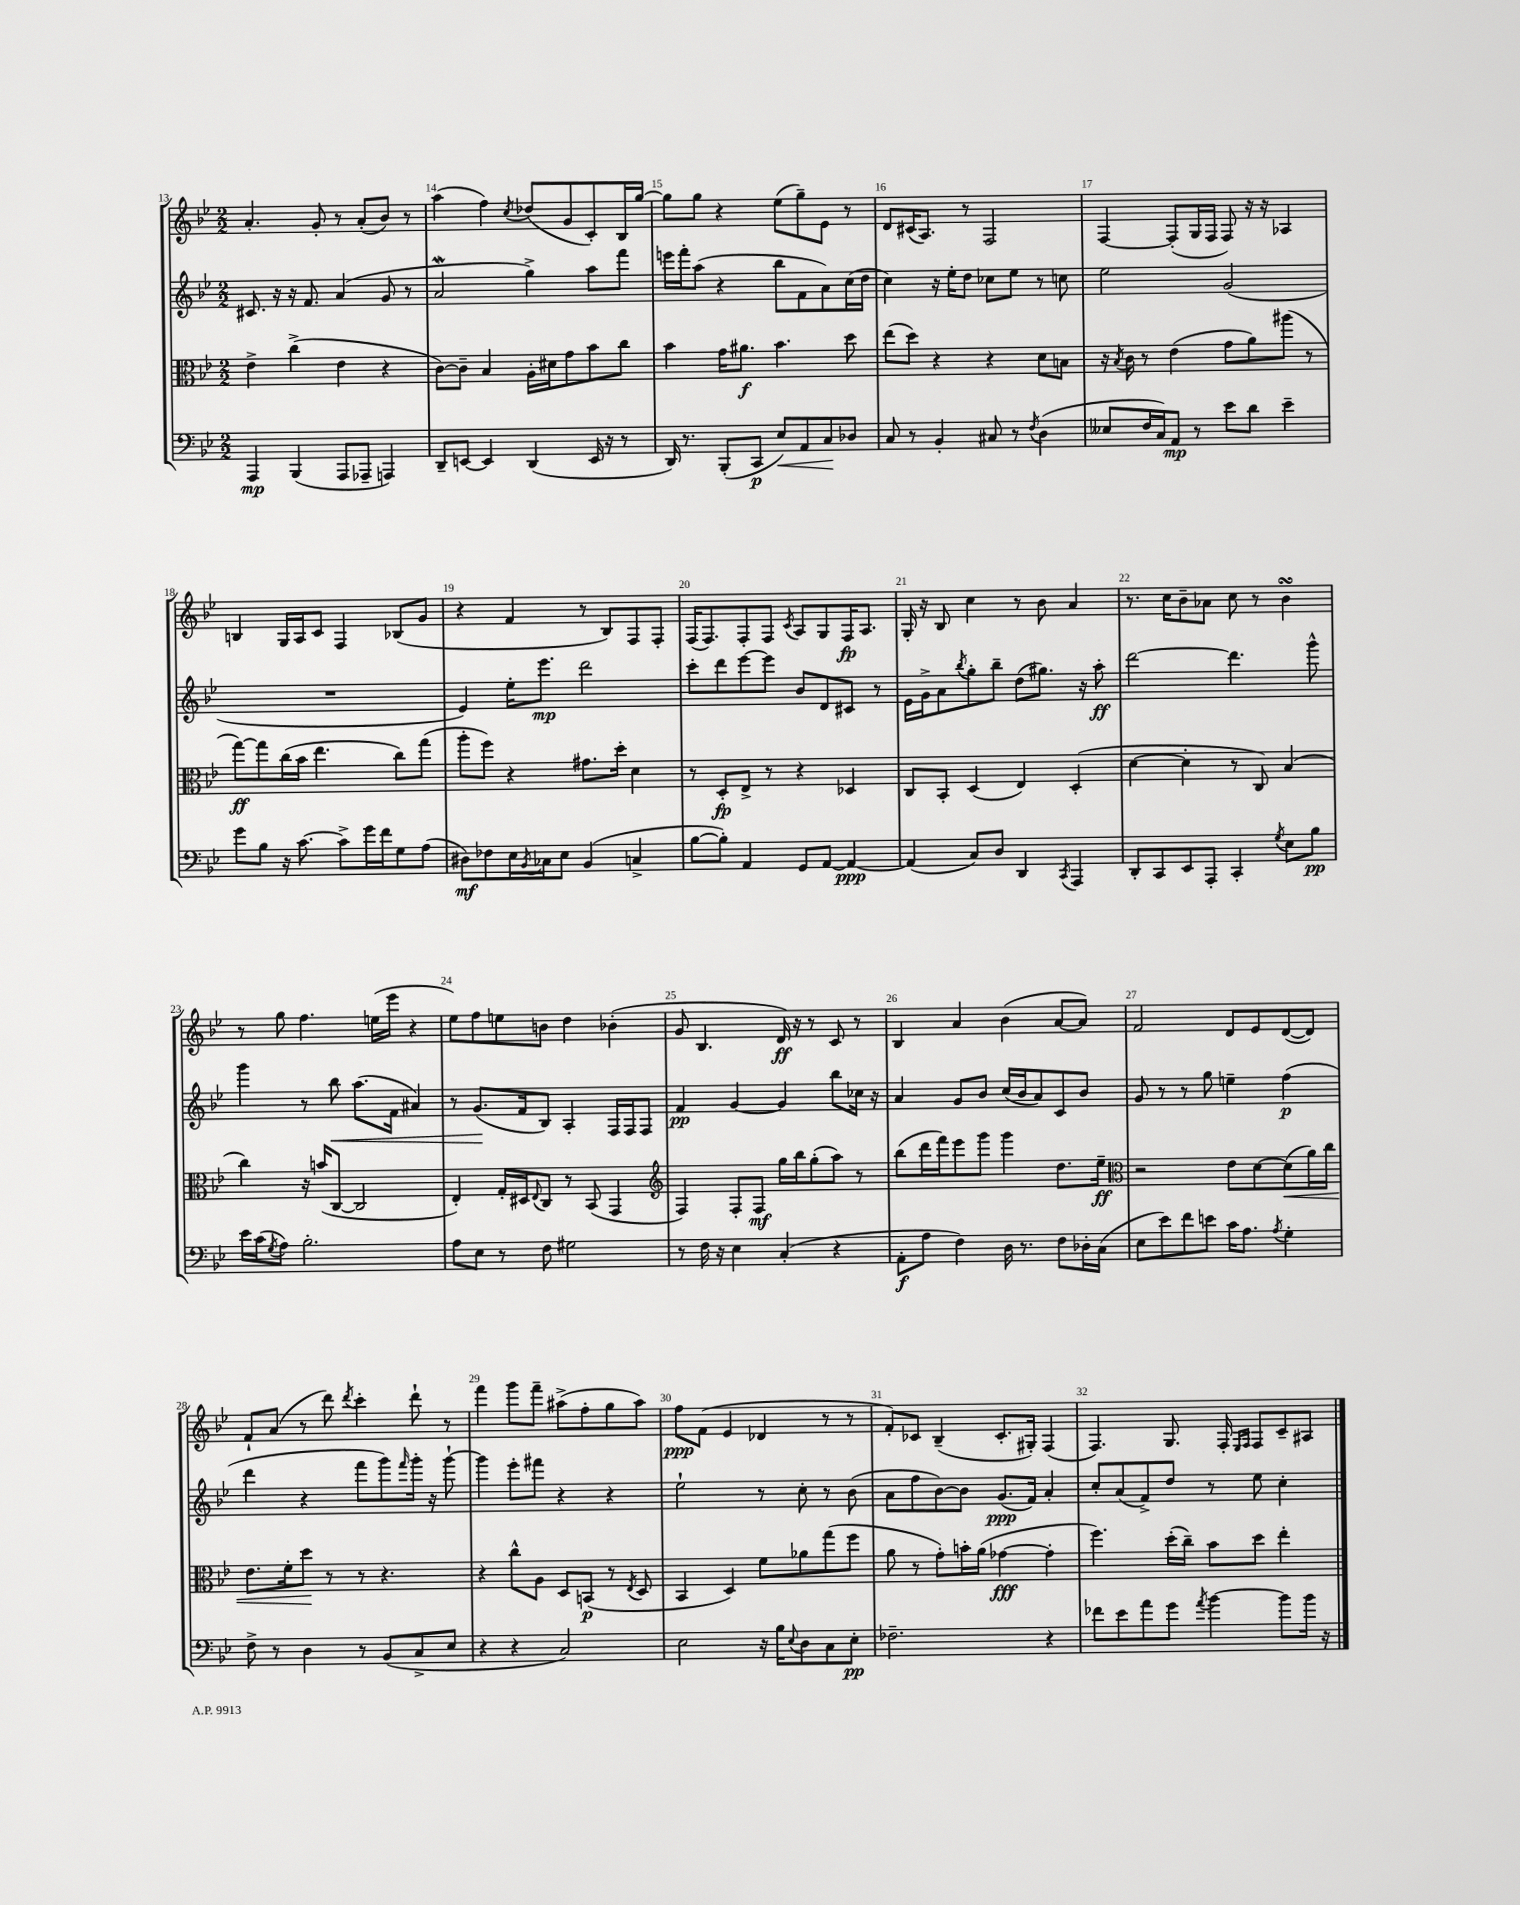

**kern	**kern	**kern	**kern
*staff4	*staff3	*staff2	*staff1
*clefF4	*clefC3	*clefG2	*clefG2
*k[b-e-]	*k[b-e-]	*k[b-e-]	*k[b-e-]
*M2/2	*M2/2	*M2/2	*M2/2
4AAA	4e-^	8.c#	4.a'
.	.	16r	.
(4BBB-	(4cc^	16r	.
.	.	8.f	.
.	.	.	8g'
8AAA	4e-	(4a	8r
8AAA-~	.	.	(8a'
4AAA)	4r	8g	8b-)
.	.	8r	8r
=	=	=	=
8DD~	[8c)	2a	(4aa
[8EE	8c~]	.	.
4EE]	4B-	.	4ff)
.	.	.	8qcc
(4DD	16A'	4gg^)	(8dd-
.	16d#	.	.
.	8g	.	8g
16EE	8b-	8aa	8c')
16r	.	.	.
8r	8cc	8fff	16B-
.	.	.	[16gg
=	=	=	=
16DD)	4b-	16eee	8gg]
8.r	.	16fff'	.
.	.	(8aa	8gg
(8BBB-'	16g	4r	4r
.	8.a#	.	.
8CC	.	.	.
8E-)	4.b-	8bb-	(8ee-
8AA	.	8f	8gg~)
8C	.	8a)	8e-
8D-	8dd	(16cc	8r
.	.	16dd	.
=	=	=	=
8C	(8ee-	4cc)	8d
8r	8dd)	.	(16c#
.	.	.	8.A)
4BB-'	4r	16r	.
.	.	16ee-'	.
.	.	8dd	8r
8C#	4r	8cc-	2F
8r	.	8ee-	.
8qF	.	.	.
(4D	8d	8r	.
.	8B	8cc	.
=	=	=	=
8E--	16r	2ee-	[4F
.	8qB-	.	.
.	16c	.	.
16F	8r	.	.
16C)	.	.	.
8AA	(4e-	.	(8F']
8r	.	.	16G
.	.	.	16F
8e-	8g	(2g	8F)
8d	8a)	.	16r
.	.	.	16r
4e-~	(8aa#	.	4A-
.	8r	.	.
=	=	=	=
8g	[8gg)	1r	4B
8B-	8gg]	.	.
16r	(16cc	.	16G
[8.c	16b-	.	16A
.	4.ee-	.	8c
8c^]	.	.	4F
16g	.	.	.
16f	.	.	.
8G	8cc)	.	(8B-
(8A	(8gg	.	8g
=	=	=	=
8D#)	8aa'	4e-)	4r
8F-	8ff)	.	.
16E-	4r	16ee-'	4f
8qBB-	.	.	.
16C-	.	8.eee-	.
8E-	.	.	.
(4BB-	8.g#	2ddd	8r
.	.	.	8B-)
.	16dd'	.	.
4C^	4d	.	8F
.	.	.	8F'
=	=	=	=
[8B-	8r	8ccc'	(16F
.	.	.	8.F)
8B-'])	8D'	8ddd	.
4AA	8E-^	[8eee-	8F'
.	8r	8eee-]	8F
.	.	.	8qc
8GG	4r	8b-	8A
[8AA	.	8d	8G
4AA_	4D-	8c#	16F
.	.	.	8.A
.	.	8r	.
=	=	=	=
(4AA]	8C	16e-	16G'
.	.	16g^	16r
.	8BB-'	8a	8B-
.	.	8qbb-	.
8C)	(4D	8gg'	4cc
8D	.	8bb-~	.
4DD	4E-)	(8dd	8r
.	.	8.gg#)	8b-
8qCC	.	.	.
4AAA	(4D'	.	4a
.	.	16r	.
.	.	8aa'	.
=	=	=	=
8DD'	[4d	[2ddd	8.r
8CC	.	.	.
.	.	.	16cc
8EE-	4d']	.	8b-~
8AAA'	.	.	8a-
4CC'	8r	4.ddd]	8cc
.	8C)	.	8r
8qG	.	.	.
8E-	(4B-	.	4b-
8B-	.	8ggg^^	.
=	=	=	=
16e-	4cc)	4ggg	8r
(16c	.	.	.
8qG	.	.	.
8A)	.	.	8gg
2.B-'	16r	8r	4.ff
.	(16b	.	.
.	[8C	8bb-	.
.	2C]	(8.aa	.
.	.	.	(16ee
.	.	16f	16eee-
.	.	4a#)	4r
=	=	=	=
8A	4E-')	8r	8ee-)
8E-	.	(8.g	8ff
8r	16G'	.	8ee
.	16D#	16f	.
.	8qqE-	.	.
8F	8C	8B-)	8b
2G#	8r	4A'	4dd
.	(8BB-	.	.
.	4GG	16F	(4b-'
.	.	16F	.
.	.	8F	.
=	=	=	=
*	*clefG2	*	*
8r	4F)	4f	8g
16F	.	.	4.B-
16r	.	.	.
4E-	8F'	[4g	.
.	8F	.	.
(4C'	16gg	4g]	16d)
.	16bb-	.	16r
.	(8gg'	.	8r
4r	8aa)	8bb-	8c
.	8r	16cc-	8r
.	.	16r	.
=	=	=	=
8AA'	(8bb-	4a	4B-
8A	16ddd	.	.
.	16fff)	.	.
4F)	8eee-	8g	4a
.	8ggg	8b-	.
16D	4ggg	(16cc	(4b-
8.r	.	16b-	.
.	.	8a)	.
8F	8.dd	8c	[8a
16D-'	.	8b-	8a])
(16C	16ee-~	.	.
=	=	=	=
*	*clefC3	*	*
8E-	2r	8g	2f
8e-)	.	8r	.
8f	.	8r	.
8e	.	8gg	.
16c	8e-	4ee~	8d
8.A	.	.	.
.	[8d	.	8e-
8qA	.	.	.
4G'	(8d]	(4ff	([8d
.	16a)	.	8d])
.	16cc	.	.
=	=	=	=
8F^	8.e-	4ddd	8f`
8r	.	.	(8a
.	16f'	.	.
4D	8dd	4r	8r
.	8r	.	8ddd)
.	.	.	8qddd
8r	8r	8fff	4ccc'
(8BB-	4.r	8ggg)	.
.	.	16qqfff	.
8C^	.	16ggg'	8ddd`
.	.	16r	.
8E-	.	[8ggg`	8r
=	=	=	=
4r	4r	4ggg]	4fff
4r	8cc^^	8eee-'	8ggg
.	8A	8fff#	8fff~
2C)	8D	4r	(8aa#^
.	(8BB	.	8ff'
.	8r	4r	8gg
.	8qE-	.	.
.	8D	.	8aa#)
=	=	=	=
2E-	4BB-	2ee-`	8ff
.	.	.	(8f
.	4D)	.	4e-
16r	8f	8r	4d-
16B-	.	.	.
8qqE-	.	.	.
8D	8a-	8cc'	.
8C	(8gg	8r	8r
8E-'	8ff	(8b-	8r
=	=	=	=
2.F-~	8a	8a	8f')
.	8r	8ff	8c-
.	8g')	[8b-)	(4B-~
.	16b'	8b-]	.
.	(16a	.	.
.	[4g-	(8.g	8.c-'
.	.	16f)	16G#')
4r	4g-']	4a'	(4F
=	=	=	=
8f-	4.ff)	8cc'	4.F)
8e-	.	(8a	.
8a	.	8f^)	.
8g	(16dd'	8dd	8.G
.	16cc~)	.	.
8qa	.	.	.
[4b-	8b-	8r	.
.	.	.	16F'
.	.	.	16qqE-
.	.	.	16qqF
.	8dd	8ee-	8F
8b-]	4ee-'	4cc'	8c~
16b-	.	.	8A#
16r	.	.	.
==	==	==	==
*-	*-	*-	*-
